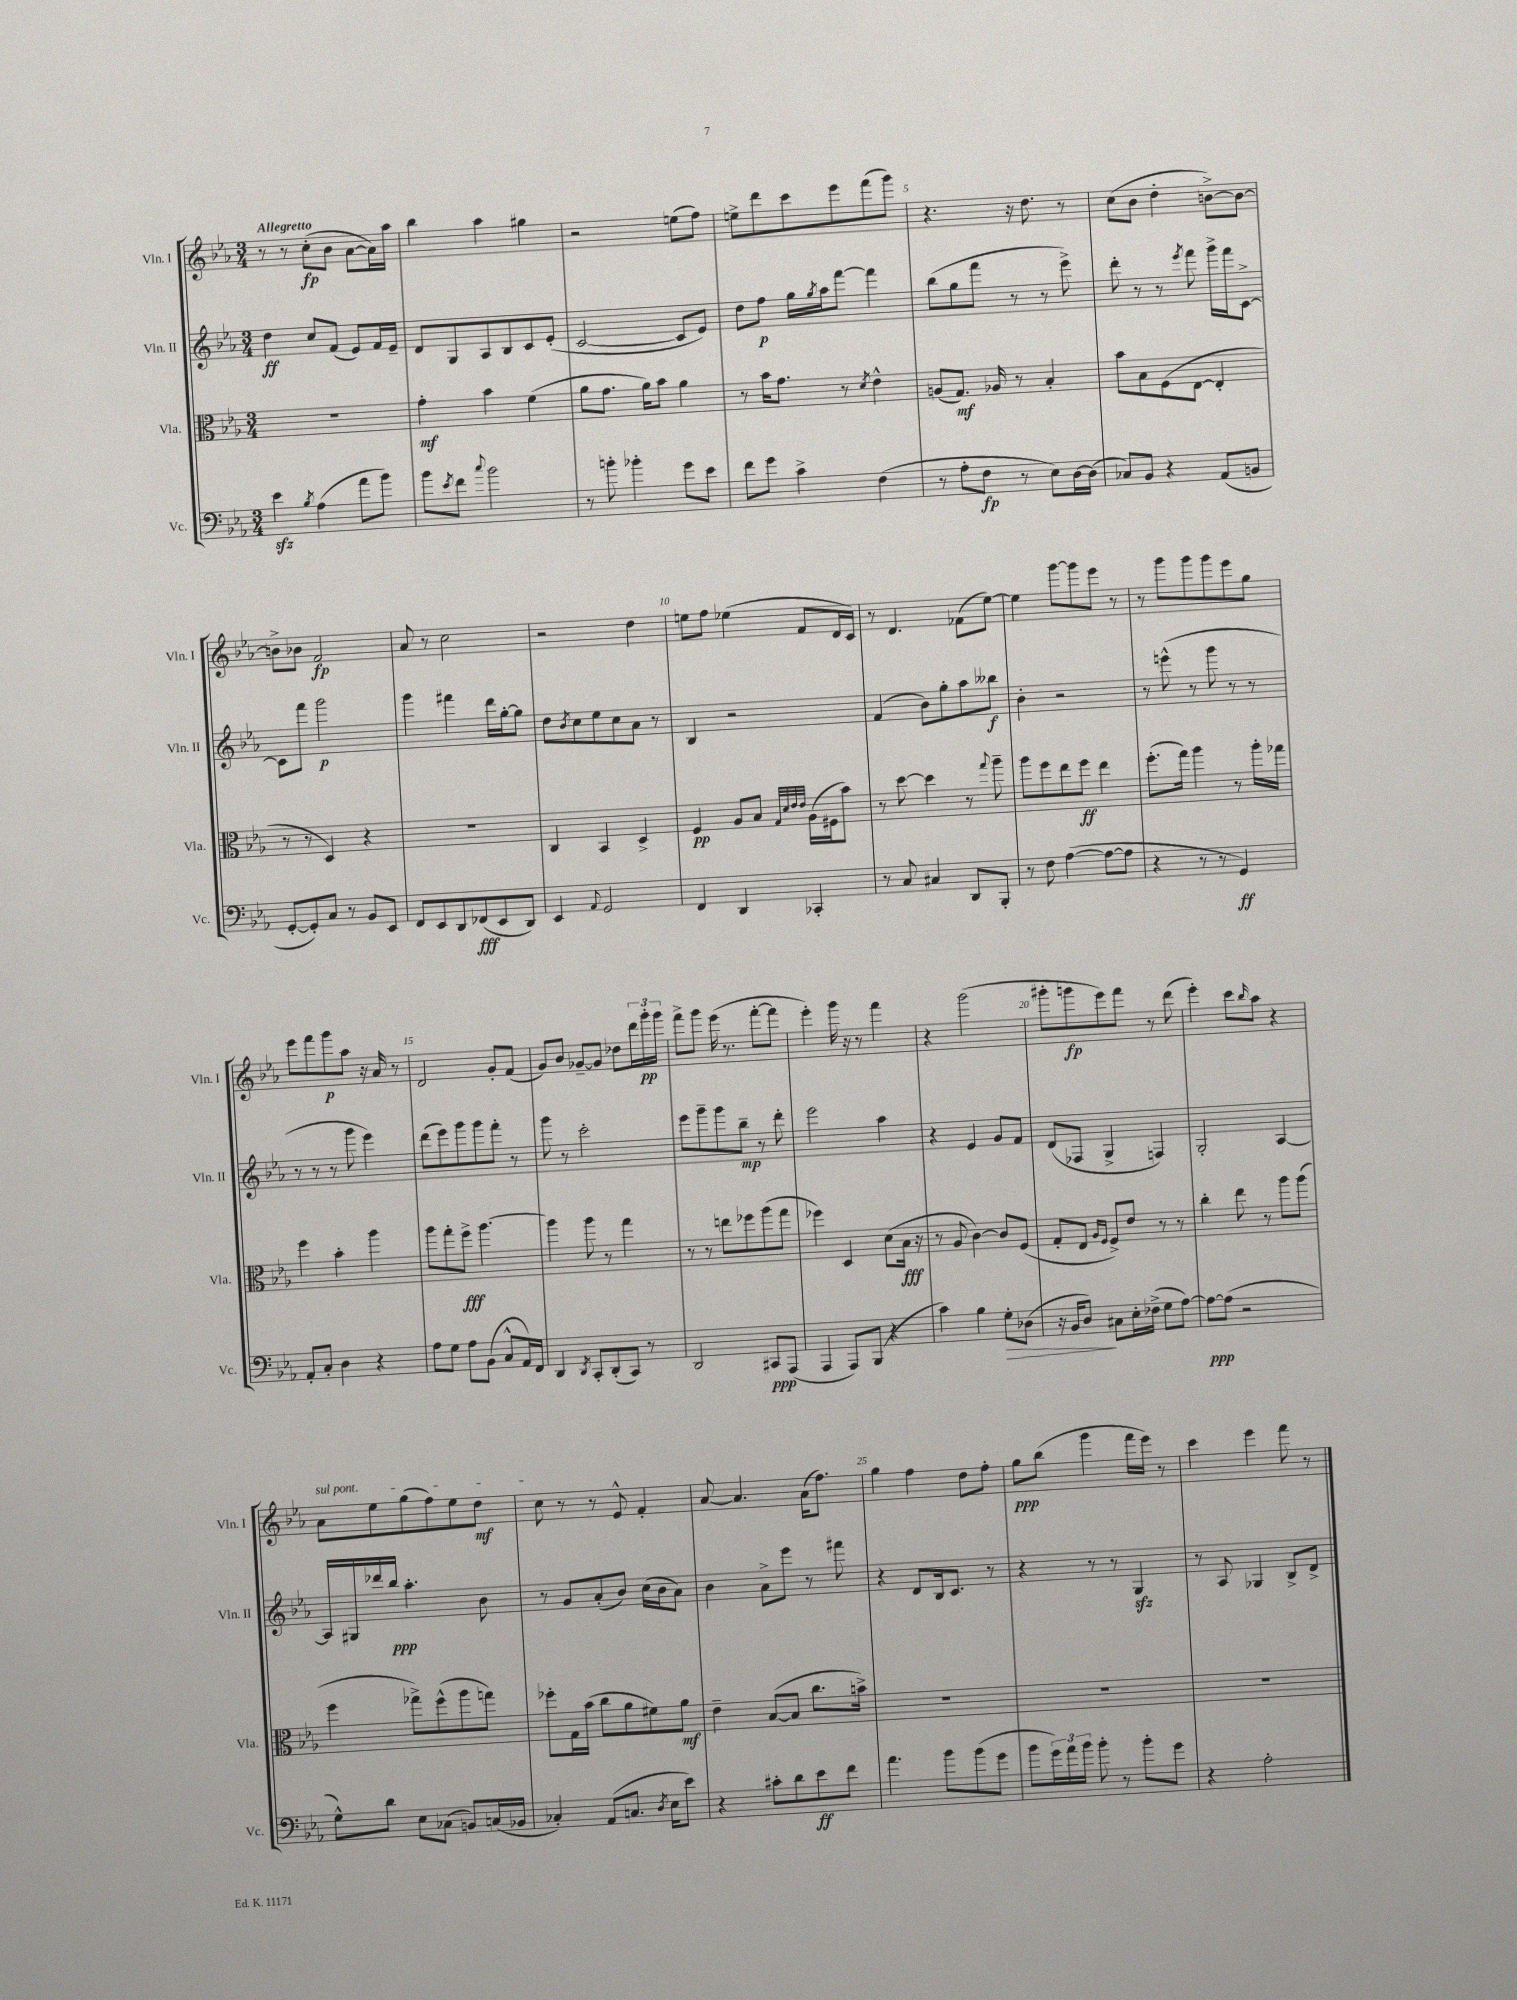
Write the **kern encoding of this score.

**kern	**kern	**kern	**kern
*staff4	*staff3	*staff2	*staff1
*clefF4	*clefC3	*clefG2	*clefG2
*k[b-e-a-]	*k[b-e-a-]	*k[b-e-a-]	*k[b-e-a-]
*M3/4	*M3/4	*M3/4	*M3/4
4e-\	2.r	4dd\	8r
.	.	.	8r
8qB-/	.	.	.
(4A-\	.	8cc/L	(8cc'\L
.	.	(8f/J	8b-\J
8a-\L	.	8e-/L)	[8a-\L
8b-\J)	.	16f/L	16a-\]L)
.	.	16e-~/JJ	16aa-\JJ
=	=	=	=
8b-\L	4g'\	8d/L	4bb-\
8qe-/	.	.	.
8f\J	.	8G/	.
8qqcc/	.	.	.
2b-\	4b-\	8A-/	4aa-\
.	.	8B-/	.
.	(4f\	8c/	4gg#\
.	.	(8e-'/J	.
=	=	=	=
8r	8a-\L	[2c/	2r
8b'\	8.g\J	.	.
4b-'\	.	.	.
.	16a-\LK)	.	.
.	8b-\J	.	.
8g\L	4a-\	8c/]L	(8ee\L
8e-\J	.	8e-/J)	8ff\J)
=	=	=	=
8f\L	8r	8dd\L	8ee^\L
8g\J	16b-\LK	8ff\J	8ddd\
.	8.g\J	.	.
4c^\	.	16gg\LL	8ccc\
.	.	8qgg/	.
.	.	16aa-\J	.
.	8r	[8fff\J	8eee-\
.	8qd/	.	.
(4F\	4e-^^\	4fff\]	(8fff\
.	.	.	8ggg\J)
=	=	=	=
8r	(8A/L	(8bb-\L	4.r
8A-'\L	8.G/J)	8gg\	.
8F\J	.	8fff\J	.
.	16A-/	.	.
8r	8r	8r	16r
.	.	.	8.dd\
8E-\L)	4B-'/	8r	.
[16D\L	.	8eee-^\)	8r
(16D\]JJ	.	.	.
=	=	=	=
8C-/L)	8b-\L	8ddd'\	(8cc\L
8BB-/J	8B-\	8r	8b-\J
4r	(8F\	8r	4dd'\
.	.	8qeee-/	.
.	[8E-\J	8fff\	.
(8AA-/L	4E-'/]	16ggg^\LL	[8b^\L)
.	.	16fff\J	.
8BB/J	.	[8c^\J	8b\_J
=	=	=	=
[8GG'/L	8r	8c\]L	8b^\]L
8GG'/])	8r	8fff\J	8b-\J
8C/J	4D/)	2ggg\	2f/
8r	.	.	.
8BB-/L	4r	.	.
8EE-/J	.	.	.
=	=	=	=
8FF/L	2.r	4ggg\	8a-/
8EE-/	.	.	8r
8DD/	.	4fff#\	2cc\
(8FF-/	.	.	.
8EE-/	.	16ddd\LL	.
.	.	[16gg'\J	.
8DD/J)	.	8gg\]J	.
=	=	=	=
4EE-/	4C/	8dd\L	2r
.	.	8qb-/	.
.	.	8cc\	.
8qqAA-/	.	.	.
2GG/	4BB-/	8ee-\	.
.	.	8cc\	.
.	4D^/	8a-\J	4dd\
.	.	8r	.
=	=	=	=
4FF/	4F/	4B-/	8ee\L
.	.	.	8ff\J
4DD/	8A-/L	2r	(4ee-\
.	8B-/J	.	.
.	32qqG/LLL	.	.
.	32qqd/	.	.
.	32qqe-/	.	.
.	32qqe-/JJJ	.	.
4CC-'/	(16A-\LL	.	8f/L
.	16F#\J	.	.
.	8b-\J)	.	16d/L
.	.	.	16c/JJ)
=	=	=	=
8r	8r	(4f/	8r
8C/	[8dd\	.	4.d/
4C#/	4dd\]	8b-\L)	.
.	.	8gg'\	.
8DD/L	8r	8aa-\	(8f-\L
.	8qqgg/	.	.
8BBB-'/J	8aa-~\	8bb--\J	[8ee-\J)
=	=	=	=
8r	8aa-\L	4b-'\	4ee-\]
8F\	8ff\	.	.
([4A-\	8ee-\	2r	[8ggg\L
.	8ff\J	.	8ggg\]
8A-\_L	4ee-\	.	8eee-\J
8A-\]J	.	.	8r
=	=	=	=
4r	(8.ff'\L	8r	8r
.	.	(8eee^^\	8ggg\L
.	16gg\Jk)	.	.
8r	4aa-\	8r	8ggg\
8r	.	8ggg\	8ggg\
4GG/)	8r	8r	8eee-\
.	16aa-'\LL	8r	8gg\J
.	16gg-\JJ	.	.
=	=	=	=
8AA-'/L	4ff\	8r	8eee-\L
8C'/J	.	8r	8fff\
4D\	4b-'\	8r	8ggg\
.	.	8ggg\	8aa-\J
4r	4aa-\	4eee-\)	16r
.	.	.	16a-/
.	.	.	8r
=	=	=	=
8A-\L	8aa-\L	(8ddd\L	2d/
8G\J	8gg'\	8eee-\)	.
8A-\L	8ff^\J	8ggg\	.
(8BB-\J	[4.aa-\	8ggg\	.
8C^^/L	.	8fff'\J	8g'/L
16AA-/L)	.	8r	(8f/J
16FF/JJ	.	.	.
=	=	=	=
4DD/	4aa-\]	8ggg\	8g/L)
.	.	8r	8b-/J
8qDD/	.	.	.
8CC'/L	8aa-\	2ccc'\	[8g-~/L
(8DD'/	8r	.	8g-/]J
8CC/J)	4gg\	.	8dd-\L
8r	.	.	24ddd\L
.	.	.	24ggg'\
.	.	.	24ggg\JJ
=	=	=	=
2DD/	8r	8eee-\L	8fff^\L
.	8r	8ggg~\	8ggg\J
.	8ee\L	8ggg\	(16eee-\
.	.	.	8.r
.	8ff-\	8bb-~\J	.
8CC#/L	(8aa-\	8r	[8fff'\L
(8AAA-/J	8gg\J	8ddd'\	8fff\]J
=	=	=	=
4AAA-/	4ff-\)	2eee-\	4eee-'\)
8AAA-/L)	4D/	.	16ggg\
.	.	.	16r
(8BBB-/J	.	.	8r
4r	(8d\L	4aa-\	4fff\
.	16B-\Jk	.	.
.	16r	.	.
=	=	=	=
4c\)	8r	4r	4r
.	8A-/	.	.
4B-\	[4c\)	4e-/	(2ggg\
8G'\L	8c/]L	8g/L	.
(8D-\J	(8F/J	8f/J	.
=	=	=	=
16r	8G'/L	(8d/L	8ggg#'\L
16BB-/LK	.	.	.
8D/J)	8E-/J	8F-/J	8ggg\
.	16qqA-/LL	.	.
.	16qqF/JJ	.	.
8C#\L	8F^/L)	4G^/	8eee-\)
16E-'\L	8e-/J	.	8fff\J
(16F-^\JJ	.	.	.
8G\L	8r	4F/)	8r
[8A-\J)	8r	.	(8ddd\
=	=	=	=
8A-\_L	4cc'\	2G'/	4eee-'\)
(8A-\]J	.	.	.
2r	8ee-\	.	8ccc\L
.	.	.	16qqbb-/
.	8r	.	8aa-\J
.	8aa-\L	[4A-/	4r
.	(8aa-\J	.	.
=	=	=	=
8G^^\L)	4ff\	16A-/]LL	8a-\L
.	.	16G#/	.
8d\J	.	16ddd-/	8ee-\
.	.	16bb-/JJ	.
8E-\L	8gg-^\L)	4.aa-'\	(8gg\
(8C-\J	(8ff^^\	.	8ff\)
8BB/L)	8aa-\	.	8ee-\
(16C/L	8gg\J)	8b-\	8dd\J
16BB-/JJ	.	.	.
=	=	=	=
4C-'/)	8ff-'\L	8r	8cc\
.	16G\L	8g/L	8r
.	(16b-\JJ	.	.
(8AA-/L	8cc\L	(8a-'/	8r
8.C/J	8a-\	8b-/J)	8e-^^/
.	8f#\)	(16cc\LL	4f'/
8qD/	.	.	.
16E-\LK	.	16b-\J	.
8e-\J)	8a-\J	8a-\J)	.
=	=	=	=
4r	4e-~\	4b-\	[8a-/
.	.	.	4.a-/]
8c#'\L	([8B-/L	8a-^\L	.
8d\	8B-/]J	8eee-\J	.
8e-\	8.cc\L	8r	(16a-\LK
.	.	.	8.ff\J)
8f\J	.	8fff#\	.
.	16b^\Jk)	.	.
=	=	=	=
4.a-\	2.r	4r	4gg\
.	.	8d/L	4ff\
8b-\L	.	16B-/k	.
.	.	8.c/J	.
(8b-\	.	.	8dd\L
8g\J	.	8r	8ff'\J
=	=	=	=
8b-\L	2.r	4r	8gg\L
24g\L)	.	.	(8bb-\J
24a-\	.	.	.
24b-\JJ	.	.	.
8b-'\	.	8r	4ggg\
8r	.	8r	.
8b-'\L	.	4G/	16fff\LL
.	.	.	16eee-\JJ)
8g\J	.	.	8r
=	=	=	=
4r	2.r	8r	4ccc\
.	.	8A-/	.
2A-'\	.	4G-/	4eee-\
.	.	8B-^/L	8fff\
.	.	8d^/J	8r
==	==	==	==
*-	*-	*-	*-
